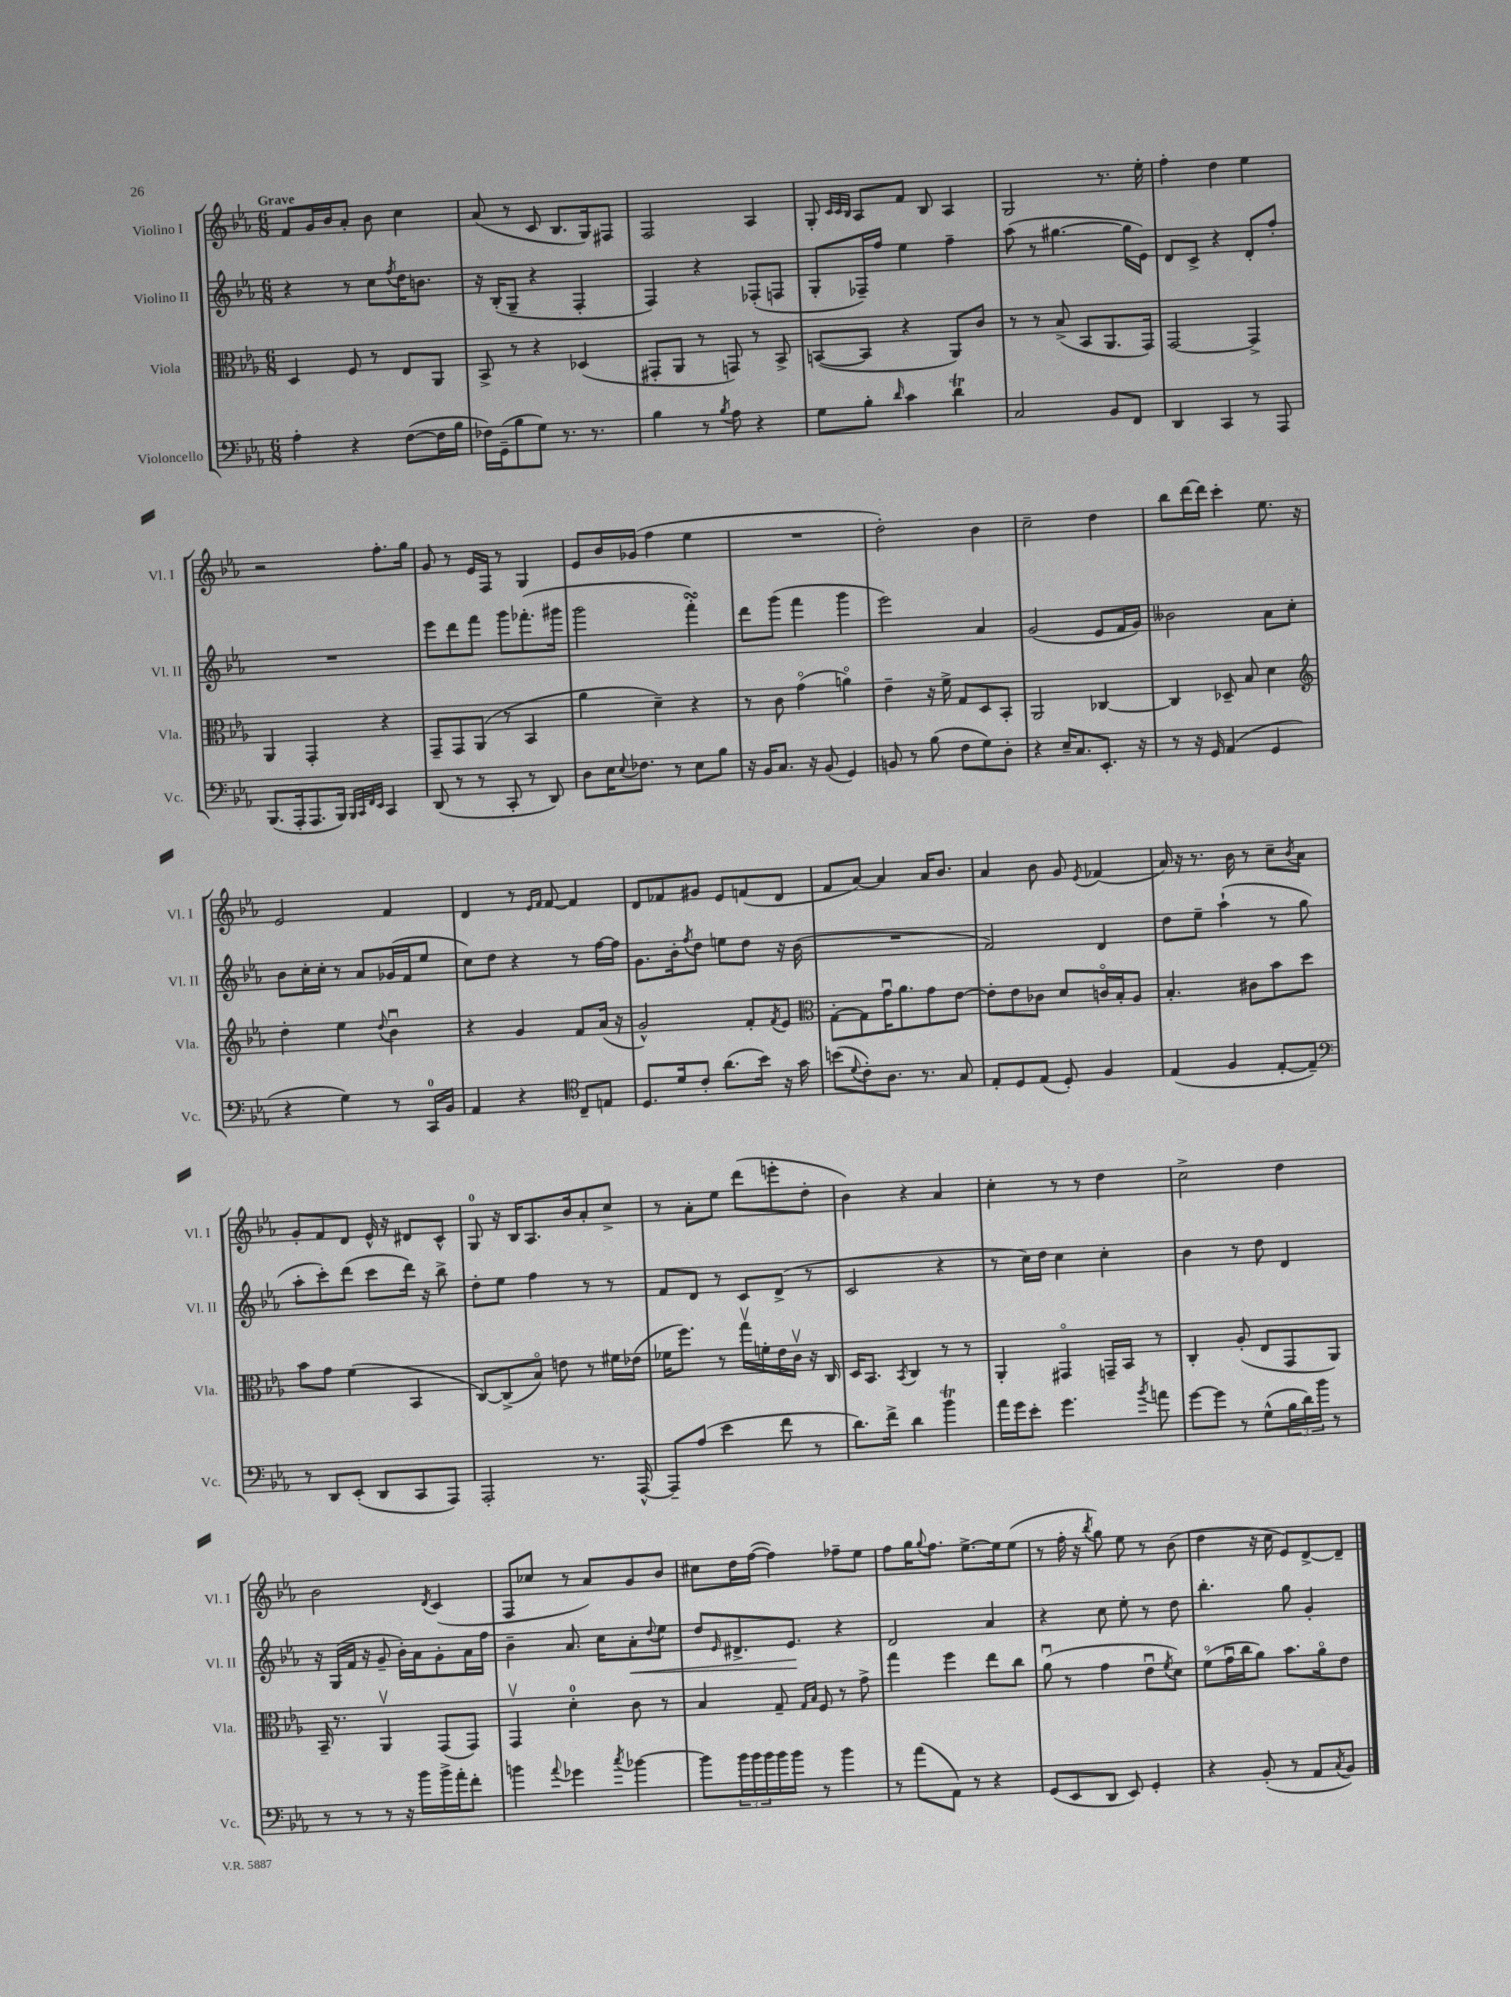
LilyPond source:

<<
\new StaffGroup <<
\new Staff = "s0" \with { instrumentName = "Violino I" shortInstrumentName = "Vl. I" } {
    \clef treble \key ees \major \numericTimeSignature \time 6/8 \tempo "Grave"
    f'8 g'16 bes'16 aes'8-. bes'8 c''4 |
    aes'8( r8 c'8 bes8. g16) fis8 |
    f2 aes4 |
    g8-. \grace { c'32 c'32 bes32 } aes8 f'8 bes8 aes4 |
    g2 r8. ees''16-. |
    f''4-. d''4 ees''4 |
    r2 f''8.-. g''16 |
    g'8 r8 ees'16 f16 r8 g4 |
    ees'8 bes'16 ges'16( f''4 ees''4 |
    R2. |
    d''2-.) bes'4 |
    c''2-- d''4 |
    bes''8 d'''16~ d'''16 c'''4-. ees''8. r16 |
    ees'2 f'4 |
    d'4 r8 \grace { ees'16 f'16 } f'8~ f'4 |
    d'8 fes'8 gis'8 ees'8 f'8( d'8 |
    f'8 aes'8~) aes'4 aes'16 bes'8. |
    aes'4 bes'8 g'8 \acciaccatura { ees'8 } fes'4( |
    aes'16) r16 r8. bes'16 r8 c''8-- \acciaccatura { bes'8 } aes'8 |
    g'8-. f'8 d'8 ees'16-^ r16 dis'8 c'8-^ |
    g8-0 r16 bes16 aes8. bes'16 aes'8-. c''8-> |
    r8 aes'8-. ees''8 d'''8( e'''8-. d''8-. |
    bes'4) r4 aes'4 |
    c''4-. r8 r8 d''4 |
    c''2-> d''4 |
    bes'2 \acciaccatura { d'8 } c'4( |
    f8 ces''8 r8 aes'8) g'8 bes'8 |
    cis''8 d''16 f''16~( f''4) fes''8-- ees''8 |
    f''8 g''16 \appoggiatura { g''8 } f''8. ees''8.~-> ees''16 ees''8( |
    r8 f''16-. r16 \acciaccatura { bes''8 } g''8) ees''8 r8 bes'8( |
    d''4 r16 c''16 ees'8) d'8~-> d'8-- \bar "|." |
}
\new Staff = "s1" \with { instrumentName = "Violino II" shortInstrumentName = "Vl. II" } {
    \clef treble \key ees \major \numericTimeSignature \time 6/8
    r4 r8 c''8 \acciaccatura { f''8 } d''16 b'8. |
    r16 bes16-.( g8-- r4 f4-. |
    f4) r4 fes8-.( f8 |
    g8-. fes16--) f''16 ees''4 f''4-- |
    aes''8( r8 gis''4.~ gis''16 ees'16) |
    d'8 c'8-> r4 d'8-. f''8-. |
    R2. |
    ees'''8 d'''8 f'''8 g'''8 fes'''8.-.( gis'''16 |
    g'''2 f'''4-.\turn) |
    d'''8 g'''8( f'''4 g'''4 |
    ees'''2) aes'4 |
    g'2( ees'8 f'16 g'16) |
    beses'2 aes'8 c''8-. |
    bes'8 c''16-. c''16-. r8 aes'8 ges'16( f'16 ees''8 |
    c''8) d''8 r4 r8 f''16~ f''16 |
    g'8. bes'16-. \acciaccatura { f''8 } d''8 e''8 d''8 r16 bes'16( |
    R2. |
    f'2) d'4 |
    d''8 ees''8-- aes''4-!( r8 g''8 |
    aes''8-. c'''8-.) d'''8( c'''8 d'''16) r16 bes''8-> |
    d''8-. ees''8 f''4 r8 r8 |
    f'8 d'8 r8 c'8 d'8->( r8 |
    c'2 r4 |
    r8 c''16) d''16 c''4 c''4-. |
    bes'4 r8 d''8 d'4 |
    r16 g16( f'16 r16 g'8-- bes'16-.) aes'16 g'8-. aes'16 f''16 |
    bes'4-- aes'8. c''16 aes'8-.\< \appoggiatura { d''8 } ees''8 |
    d''8 \grace { ees'16 } dis'8.-> ees'8.\! r4 |
    d'2 aes'4 |
    r4 c''8 ees''8-. r8 d''8 |
    bes''4.-. g''8 g'4-. \bar "|." |
}
\new Staff = "s2" \with { instrumentName = "Viola" shortInstrumentName = "Vla." } {
    \clef alto \key ees \major \numericTimeSignature \time 6/8
    d4 f8 r8 ees8 aes,8 |
    bes,8-> r8 r4 des4( |
    gis,8-. aes,8 r8 g,8) r8 bes,8-> |
    b,8~( b,8 r4 aes,8) c'8 |
    r8 r8 bes8->( bes,8 aes,8. g,16) |
    g,2~ g,4-> |
    aes,4 g,4-. r4 |
    g,8-- g,8 aes,8( r8 bes,4 |
    aes'4 d'4--) r4 |
    r8 c'8 g'4\flageolet( a'4\flageolet) |
    ees'4-- r16 f'16-> g8 d8 bes,8-. |
    aes,2 ces4~ |
    ces4 des8-- bes8 d'4 |
    \clef treble d''4-. ees''4 \appoggiatura { d''8 } bes'4\downbow |
    r4 g'4 f'8 aes'16( r16 |
    g'2-^) f'8-. \acciaccatura { f'8 } ees'8 |
    \clef alto g8~-. g8 g'16\downbow aes'8. g'8 ees'8~ |
    ees'8-. ees'8 ces'8 d'8 c'16\flageolet bes16-. aes8 |
    bes4.-. cis'8 bes'8 d''8 |
    bes'8 g'8 f'4( bes,4 |
    c8~) c8->( bes8\flageolet) e'8 r8 fis'16 ees'16( |
    fes'16 f''8.) r8 g''16\upbow f'16-. ees'16 c'16\upbow r16 c16 |
    d16 bes,8. \acciaccatura { bes,8 } c4 r8 r8 |
    aes,4-. gis,4\flageolet g,16-- bes,16 r8 |
    c4-. aes8-.( ees8 g,8 aes,8) |
    bes,16-- r8. aes,4\upbow g,8( g,8) |
    g,4\upbow d'4-0-. c'8 r8 |
    bes4 g8-- \grace { g16 bes16 } f8 r8 g'8-> |
    g''4 f''4 ees''8 c''8 |
    aes'8\downbow( r8 g'4 ees'8\downbow \acciaccatura { f'8 } d'8) |
    f'8\flageolet( g'16\downbow c''16 aes'8) bes'8. aes'16\flageolet ees'8 \bar "|." |
}
\new Staff = "s3" \with { instrumentName = "Violoncello" shortInstrumentName = "Vc." } {
    \clef bass \key ees \major \numericTimeSignature \time 6/8
    aes4-. r4 f8~( f16 bes16 |
    fes16) g,16--( bes8 g8) r8. r8. |
    bes4 r8 \acciaccatura { bes8 } aes8 r4 |
    g8 bes8-. \grace { d'16 } c'4 d'4\trill |
    c2 bes,8 f,8 |
    d,4 c,4 r8 aes,,8 |
    bes,,8.( aes,,16-. aes,,8. bes,,16) \grace { bes,,32 c,32 f,32 ees,32 } c,4 |
    d,8( r8 r8 c,8-. r8 d,8) |
    d8 ees16 \appoggiatura { ees8 } fes8. r8 ees8 bes8 |
    r16 bes,16 c8. r16 bes,8( g,4) |
    b,8 r8 bes8( f8 g8) d8-. |
    r4 ees16-- c8. ees,8.-. r16 |
    r8 r16 g,16 aes,4( g,4 |
    r4 g4) r8 c,16-0 bes,16 |
    aes,4 r4 \clef tenor c8-- e8 |
    d8. d'16 c'8-. aes'8.( bes'16) r16 g'16 |
    b'8( \appoggiatura { d'8 } c'8-.) aes8. r8. g8 |
    ees8-. d8 ees8( d8-.) f4 |
    ees4( f4 ees8~-. ees8--) |
    \clef bass r8 d,8 ees,8-.( d,8 c,8 aes,,8) |
    aes,,2-. r8. aes,,16~-^ |
    aes,,8-- aes8( ees'4 f'8 r8 |
    d'8.) f'16-> d'4 bes'4\trill |
    aes'16 g'16 ees'8-. g'4. \acciaccatura { bes'8 } a'8 |
    g'8~ g'8 r8 g8-^( \tuplet 3/2 { bes16 d'16) bes'16 } r8 |
    r8 r8 r8 r16 bes'16 bes'16-> aes'16-. f'8-. |
    b'4 \appoggiatura { aes'8 } ges'4 \acciaccatura { c''8 } bes'4~ |
    bes'8 \tuplet 3/2 { bes'16 bes'16 bes'16 } bes'16 bes'16 r8 bes'4 |
    r8 aes'8( aes,8) r8 r4 |
    g,8( ees,8 d,8 ees,8) g,4-. |
    r4 bes,8-.( r8 aes,8 \acciaccatura { c8 } bes,8) \bar "|." |
}
>>
>>
\layout { \context { \Score \remove "Bar_number_engraver" } }
